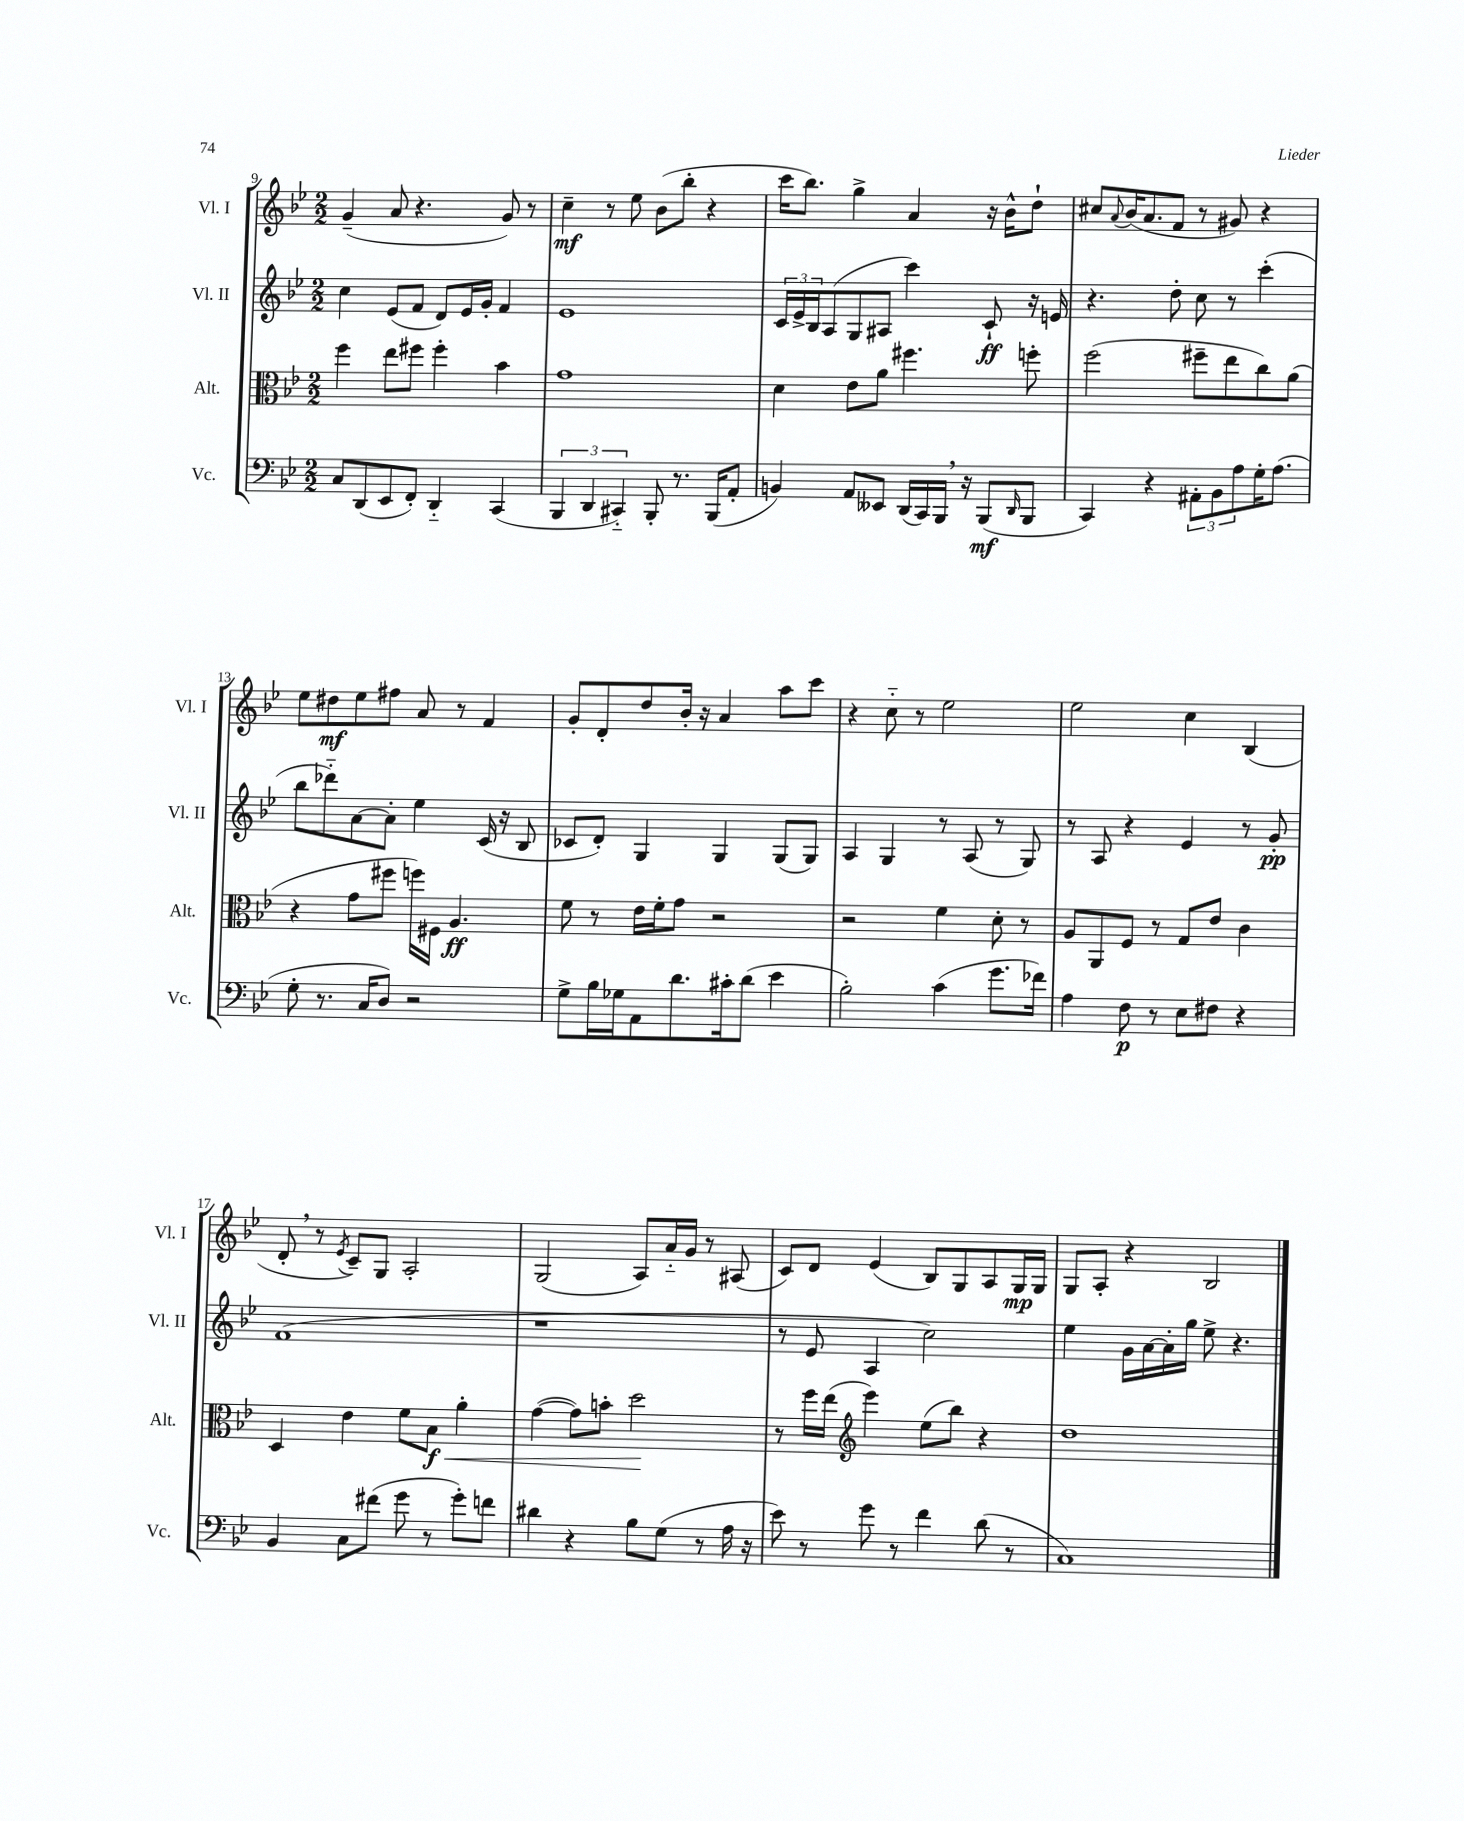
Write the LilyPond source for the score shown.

<<
\new StaffGroup <<
\new Staff = "s0" \with { instrumentName = "Vl. I" shortInstrumentName = "Vl. I" } {
    \clef treble \key bes \major \numericTimeSignature \time 2/2
    g'4--( a'8 r4. g'8) r8 |
    c''4--\mf r8 ees''8 bes'8( bes''8-. r4 |
    c'''16 bes''8.) g''4-> a'4 r16 bes'16-^ d''8-! |
    cis''8 \appoggiatura { a'8 } bes'16( a'8. f'8 r8 gis'8) r4 |
    ees''8 dis''8\mf ees''8 fis''8 a'8 r8 f'4 |
    g'8-. d'8-. d''8 bes'16-. r16 a'4 a''8 c'''8 |
    r4 c''8-_ r8 ees''2 |
    ees''2 c''4 bes4( |
    d'8-. \breathe r8 \acciaccatura { ees'8 } c'8--) g8 a2-. |
    g2( a8) a'16-_ g'16 r8 ais8( |
    c'8) d'8 ees'4( bes8) g8 a8 g16\mp g16 |
    g8 a8-. r4 bes2 \bar "|." |
}
\new Staff = "s1" \with { instrumentName = "Vl. II" shortInstrumentName = "Vl. II" } {
    \clef treble \key bes \major \numericTimeSignature \time 2/2
    c''4 ees'8( f'8 d'8) ees'16 g'16-. f'4 |
    ees'1 |
    \tuplet 3/2 { c'16 ees'16-> bes16 } a8( g8 ais8 c'''4) c'8-!\ff r16 e'16 |
    r4. d''8-. c''8 r8 c'''4-.( |
    bes''8 des'''8-_) a'8~ a'8-. ees''4 c'16( r16 bes8 |
    ces'8 d'8-.) g4 g4 g8( g8) |
    a4 g4 r8 a8( r8 g8) |
    r8 a8 r4 ees'4 r8 g'8-.\pp |
    f'1( |
    r1 |
    r8 ees'8 a4 c''2) |
    ees''4 g'16 a'16~ a'16-. g''16 ees''8-> r4. \bar "|." |
}
\new Staff = "s2" \with { instrumentName = "Alt." shortInstrumentName = "Alt." } {
    \clef alto \key bes \major \numericTimeSignature \time 2/2
    f''4 ees''8 fis''8 fis''4-. bes'4 |
    g'1 |
    d'4 ees'8 a'8 fis''4. f''8-. |
    f''2( fis''8-- ees''8 c''8) a'8( |
    r4 g'8 fis''8 f''16) fis16 a4.\ff |
    f'8 r8 ees'16 f'16-. g'8 r2 |
    r2 f'4 d'8-. r8 |
    a8 a,8 f8 r8 g8 ees'8 c'4 |
    d4 ees'4 f'8 bes8\f\< a'4-. |
    g'4~( g'8) b'8-. d''2\! |
    r8 f''16 ees''16( \clef treble ees'''4) ees''8( bes''8) r4 |
    d''1 \bar "|." |
}
\new Staff = "s3" \with { instrumentName = "Vc." shortInstrumentName = "Vc." } {
    \clef bass \key bes \major \numericTimeSignature \time 2/2
    c8 d,8( ees,8 f,8-.) d,4-_ c,4( |
    \tuplet 3/2 { bes,,4 d,4 cis,4-_) } bes,,8-. r8. bes,,16( a,8-. |
    b,4) a,8 eeses,8 d,16( c,16) bes,,16 \breathe r16 bes,,8\mf( \grace { d,16 } bes,,8 |
    c,4) r4 \tuplet 3/2 { ais,8-. bes,8 a8 } g16-. a8.( |
    g8-. r8. c16 d8) r2 |
    g8-> bes16 ges16 a,8 d'8. cis'16-. d'8( ees'4 |
    bes2-.) c'4( g'8. fes'16) |
    a4 f8\p r8 ees8 fis8 r4 |
    bes,4 c8 fis'8( g'8 r8 g'8-.) f'8 |
    dis'4 r4 bes8 g8( r8 a16 r16 |
    ees'8) r8 g'8 r8 f'4 d'8( r8 |
    c1) \bar "|." |
}
>>
>>
\layout { \context { \Score currentBarNumber = #9 } }
